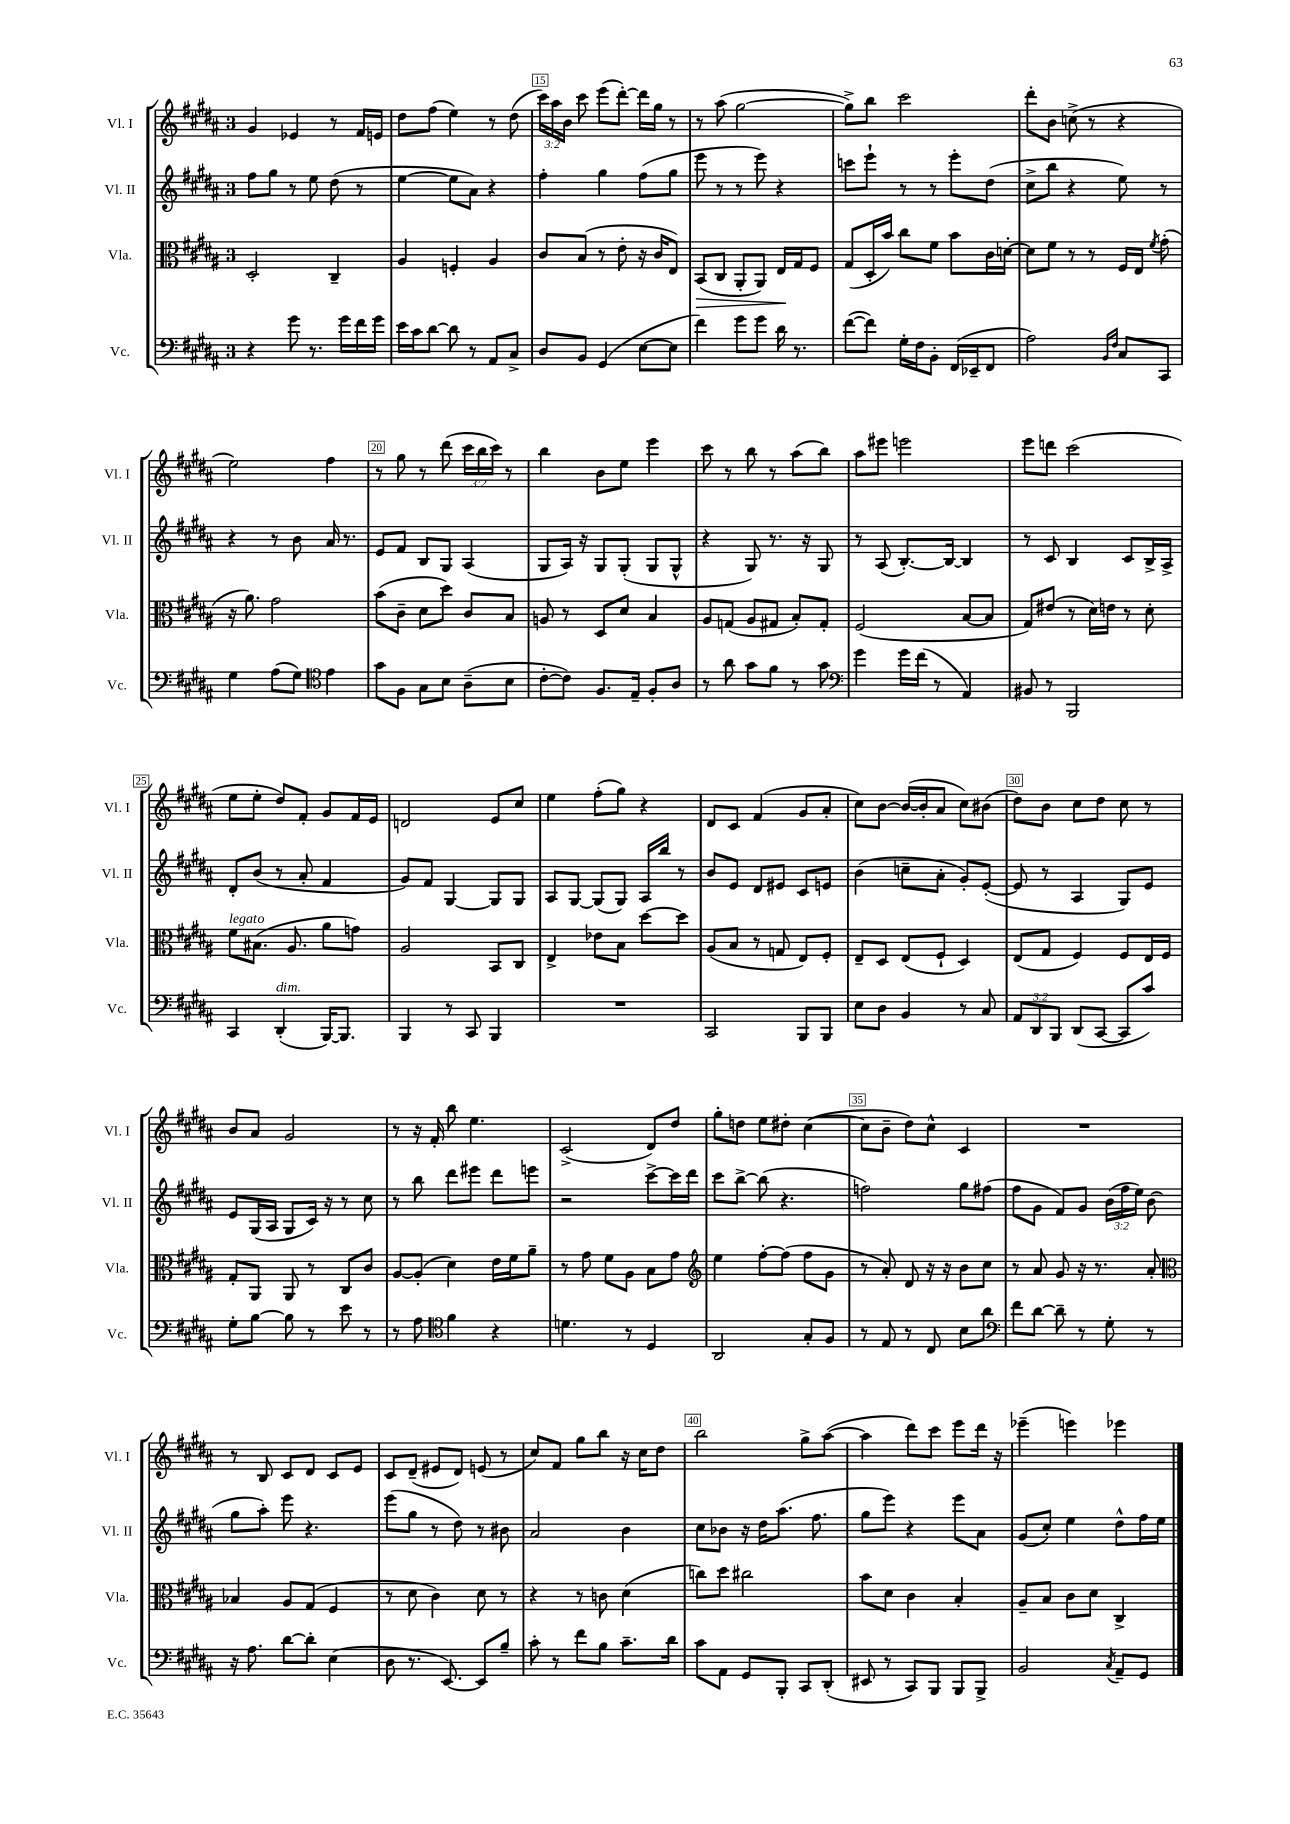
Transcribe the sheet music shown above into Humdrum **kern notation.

**kern	**kern	**kern	**kern
*staff4	*staff3	*staff2	*staff1
*clefF4	*clefC3	*clefG2	*clefG2
*k[f#c#g#d#a#]	*k[f#c#g#d#a#]	*k[f#c#g#d#a#]	*k[f#c#g#d#a#]
*M3/4	*M3/4	*M3/4	*M3/4
4r	2D#'	8ff#	4g#
.	.	8gg#	.
8g#	.	8r	4e-
8.r	.	8ee	.
.	4C#~	(8dd#	8r
16g#	.	.	.
16f#	.	8r	16f#
16g#	.	.	16e
=	=	=	=
16e	4A#	[4ee	8dd#
16c#	.	.	.
[8d#	.	.	(8ff#
8d#]	4F'	8ee]	4ee)
8r	.	8a#)	.
8AA#	4A#	4r	8r
8C#^	.	.	(8dd#
=	=	=	=
8D#	8c#	4ff#'	24ccc#)
.	.	.	24aa#
.	.	.	24b
8BB	(8B	.	8ccc#
(4GG#	8r	4gg#	(8eee
.	8e'	.	[8ddd#')
[8E	16r	(8ff#	16ddd#]
.	16c#	.	16gg#
8E]	8E)	8gg#	8r
=	=	=	=
4f#)	(8BB	8eee	8r
.	8C#	8r	(8aa#
8g#	8AA#'	8r	[2gg#
8g#	8AA#)	8eee)	.
16d#	16E	4r	.
8.r	16G#	.	.
.	8F#	.	.
=	=	=	=
([8f#	(8G#	8ccc	8gg#^])
8f#])	16D#'	8eee`	8bb
.	16b)	.	.
16G#'	8cc#	8r	2ccc#
16F#	.	.	.
8BB'	8f#	8r	.
(16FF#	8b	8eee'	.
16EE-~	.	.	.
8FF#	16c#	(8dd#	.
.	[16d'	.	.
=	=	=	=
2A#)	8d]	8cc#^	8ddd#'
.	8f#	8bb	8b
.	8r	4r	(8cc^
.	8r	.	8r
16qqBB	.	.	.
16qqF#	.	.	.
8C#	16F#	8ee)	4r
.	16E	.	.
.	8qf#	.	.
8CC#	(8g#'	8r	.
=	=	=	=
4G#	16r	4r	2ee)
.	8.a#)	.	.
(8A#	2g#	8r	.
8G#)	.	8b	.
*clefC4	*	*	*
4e	.	16a#	4ff#
.	.	8.r	.
=	=	=	=
8g#	(8b	8e	8r
8F#	8c#~	8f#	8gg#
8G#	8d#	8B	8r
8B	8dd#)	8G#	(8ddd#
(8A#~	8c#	(4A#	24ccc#
.	.	.	24bb
.	.	.	24ccc#)
8B	8B	.	8r
=	=	=	=
[8c#'	8A	8G#	4bb
8c#])	8r	16A#)	.
.	.	16r	.
8.F#	8D#	8G#	8b
.	8d#	(8G#'	8ee
16E~	.	.	.
8F#'	4B	8G#	4eee
8A#	.	8G#^^	.
=	=	=	=
8r	8A#	4r	8ccc#
8a#	(8G	.	8r
8g#	8A#	8G#)	8bb
8f#	8G#	8.r	8r
8r	8B')	.	(8aa#
.	.	16r	.
8g#	8G#'	8G#	8bb)
=	=	=	=
*clefF4	*	*	*
4g#	(2F#	8r	8aa#
.	.	(8A#	8eee#
16g#	.	[8.B')	2eee
(16f#	.	.	.
8r	.	.	.
.	.	16B_	.
4AA#)	[8B	4B]	.
.	8B]	.	.
=	=	=	=
8BB#	8G#)	8r	8eee
8r	(8e#	8c#	8ddd
2BBB	8r	4B	(2ccc#
.	16d#)	.	.
.	16e	.	.
.	8r	8c#	.
.	8d#'	16B^	.
.	.	16A#^	.
=	=	=	=
4CC#	8f#	8d#'	8ee
.	(8.B#	(8b	8ee'
(4DD#'	.	8r	8dd#)
.	8.A#	.	.
.	.	8a#'	8f#'
[16BBB)	8a#	4f#	8g#
8.BBB]	.	.	.
.	8g)	.	16f#
.	.	.	16e
=	=	=	=
4BBB	2A#	8g#)	2d
.	.	8f#	.
8r	.	[4G#	.
8CC#	.	.	.
4BBB	8BB	8G#]	8e
.	8C#	8G#	8cc#
=	=	=	=
2.r	4E^	8A#	4ee
.	.	[8G#	.
.	8e-	(8G#]	(8ff#'
.	8B	8G#)	8gg#)
.	[8dd#	16A#	4r
.	.	16bb	.
.	8dd#]	8r	.
=	=	=	=
2CC#	(8A#	8b	8d#
.	8B	8e	8c#
.	8r	8d#	(4f#
.	8G	8e#	.
8BBB	8E)	8c#	8g#
8BBB	8F#'	8e	8a#'
=	=	=	=
8E	8E~	(4b	8cc#)
8D#	8D#	.	[8b
4BB	(8E	8cc~	(16b_
.	.	.	16b']
.	8F#`	8a#'	8a#
8r	4D#)	8g#')	8cc#)
8C#	.	([8e'	(8b#
=	=	=	=
12AA#	(8E	8e]	8dd#)
12DD#	.	.	.
.	8G#	8r	8b
12BBB	.	.	.
(8DD#	4F#)	4A#	8cc#
[8CC#	.	.	8dd#
8CC#]	8F#	8G#)	8cc#
8c#)	16E	8e	8r
.	16F#	.	.
=	=	=	=
8G#'	8G#'	8e	8b
[8B	8AA#	(16G#	8a#
.	.	16A#	.
8B]	8AA#	8G#	2g#
8r	8r	16c#)	.
.	.	16r	.
8e	8C#	8r	.
8r	8c#	8cc#	.
=	=	=	=
8r	[8A#	8r	8r
8A#	(8A#']	8bb	16r
.	.	.	16f#'
*clefC4	*	*	*
4f#	4d#)	8ddd#	8bb
.	.	8eee#	4.ee
4r	16e	8ddd#	.
.	16f#	.	.
.	8a#~	8eee	.
=	=	=	=
4.d	8r	2r	(2c#^
.	8g#	.	.
.	8f#	.	.
8r	8A#	.	.
4D#	8B	[8ccc#^	8d#)
.	8g#	16ccc#]	8dd#
.	.	16ddd#	.
=	=	=	=
*	*clefG2	*	*
2AA#	4ee	8ccc#	8gg#'
.	.	[8bb^	8dd
.	[8ff#'	(8bb]	8ee
.	(8ff#]	4.r	8dd#'
8G#'	8ff#	.	([4cc#
8F#	8g#	.	.
=	=	=	=
8r	8r	2ff)	8cc#]
8E	8a#')	.	8b~
8r	8d#	.	8dd#)
8C#	16r	.	8cc#^^
.	16r	.	.
8B	8b	8gg#	4c#
8a#	8cc#	(8ff#	.
=	=	=	=
*clefF4	*	*	*
8f#	8r	8ff#	2.r
[8d#	8a#	8g#	.
8d#~]	8g#	8f#)	.
8r	16r	8g#	.
.	8.r	.	.
8G#'	.	(24b	.
.	.	24ff#	.
.	.	24ee)	.
8r	8a#'	(8b	.
=	=	=	=
*	*clefC3	*	*
16r	4B-	8gg#	8r
8.A#	.	.	.
.	.	8aa#')	8B
[8d#	8A#	8eee	8c#
8d#']	(8G#	4.r	8d#
(4E	4F#	.	8c#
.	.	.	8e
=	=	=	=
8D#	8r	(8eee	8c#
8.r	8d#	8gg#	(8d#~
.	4c#)	8r	8e#
[8.EE)	.	.	.
.	.	8dd#)	8d#)
8EE]	8d#	8r	(8e
8B~	8r	8b#	8r
=	=	=	=
8c#'	4r	2a#	8cc#)
8r	.	.	8f#
8f#	8r	.	8gg#
8B	8c	.	8bb
8.c#~	(4d#	4b	16r
.	.	.	16cc#
.	.	.	8dd#
16d#	.	.	.
=	=	=	=
8c#	8cc)	8cc#	2bb
8AA#	8dd#	8b-	.
8GG#	2cc#	16r	.
.	.	16dd#	.
8BBB'	.	(8.aa#	.
8CC#	.	.	8gg#^
.	.	8.ff#	.
(8DD#'	.	.	([8aa#
=	=	=	=
8EE#	8b	8gg#	4aa#]
8r	8d#	8eee)	.
8CC#)	4c#	4r	8ddd#)
8BBB	.	.	8ccc#
8BBB	4B'	8eee	8eee
8BBB^	.	8a#	16ddd#
.	.	.	16r
=	=	=	=
2BB	8A#~	(8g#	(4eee-~
.	8B	8cc#')	.
.	8c#	4ee	4eee)
.	8d#	.	.
8qC#	.	.	.
8AA#~	4C#^	8dd#^^	4eee-
8GG#	.	16ff#	.
.	.	16ee	.
==	==	==	==
*-	*-	*-	*-
